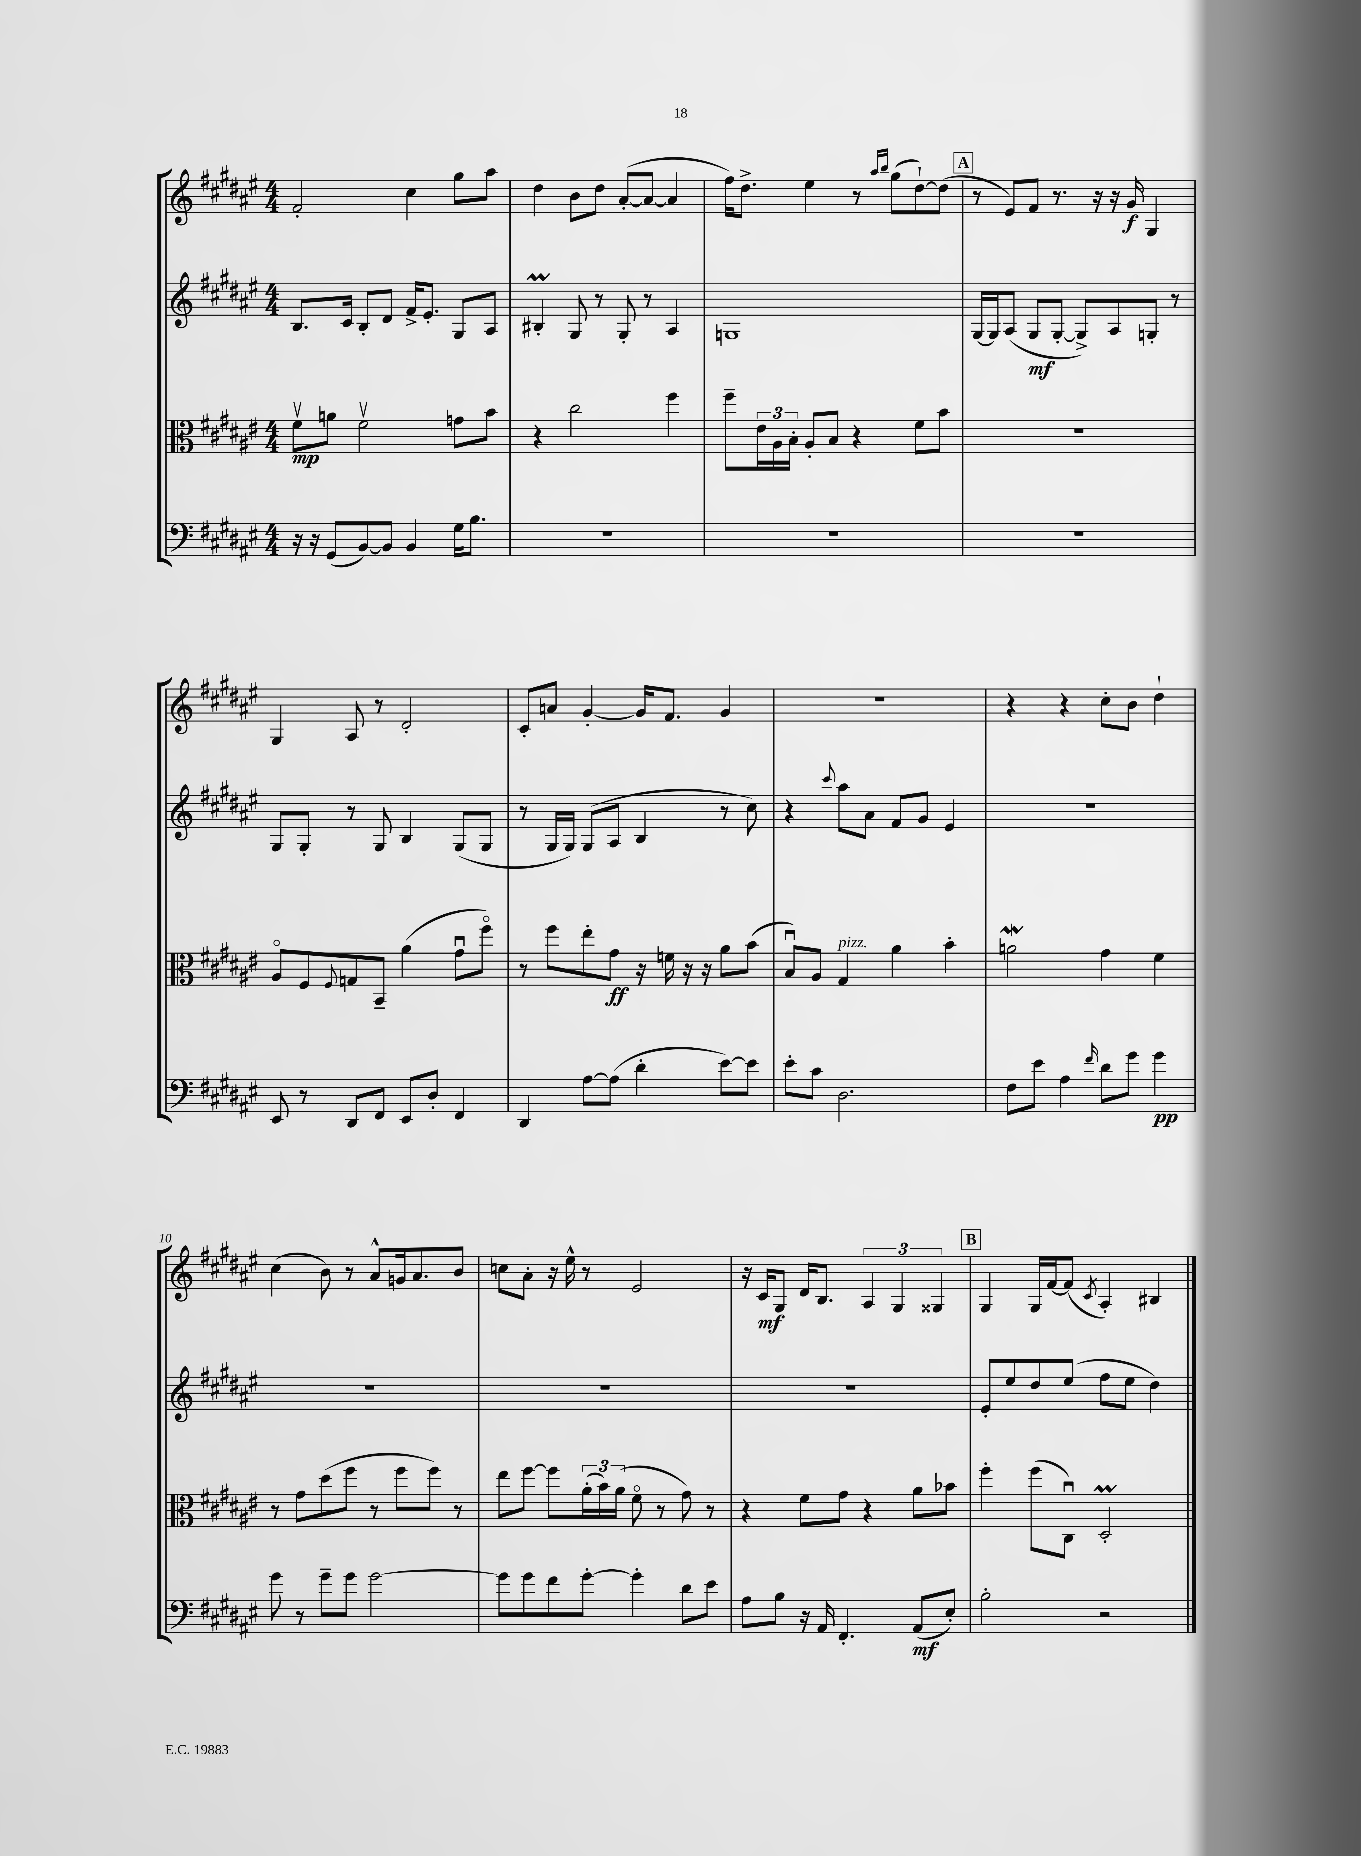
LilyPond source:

<<
\new StaffGroup <<
\new Staff = "s0" {
    \clef treble \key fis \major \numericTimeSignature \time 4/4
    fis'2-. cis''4 gis''8 ais''8 |
    dis''4 b'8 dis''8 ais'8~-.( ais'8~ ais'4 |
    fis''16) dis''8.-> eis''4 r8 \grace { ais''16 b''16 } gis''8( dis''8~-!) dis''8( |
    \mark \markup { \box "A" } r8 eis'8) fis'8 r8. r16 r16 gis'16\f gis4 |
    gis4 ais8 r8 dis'2-. |
    cis'8-. a'8 gis'4~-. gis'16 fis'8. gis'4 |
    R1 |
    r4 r4 cis''8-. b'8 dis''4-! |
    cis''4( b'8) r8 ais'8-^ g'16 ais'8. b'8 |
    c''8 ais'8-. r16 eis''16-^ r8 eis'2 |
    r16 cis'16\mf gis8 dis'16 b8. \tuplet 3/2 { ais4 gis4 gisis4 } |
    \mark \markup { \box "B" } gis4 gis16 fis'16~ fis'8( \acciaccatura { cis'8 } ais4-.) bis4 \bar "|." |
}
\new Staff = "s1" {
    \clef treble \key fis \major \numericTimeSignature \time 4/4
    b8. cis'16 b8-. dis'8 fis'16-> eis'8.-. gis8 ais8 |
    bis4-.\prall gis8 r8 gis8-. r8 ais4 |
    g1 |
    \mark \markup { \box "A" } gis16~ gis16 ais8( gis8\mf gis8~-. gis8->) ais8 g8-. r8 |
    gis8 gis8-. r8 gis8 b4 gis8( gis8 |
    r8 gis16 gis16) gis8( ais8 b4 r8 cis''8) |
    r4 \appoggiatura { cis'''8 } ais''8 ais'8 fis'8 gis'8 eis'4 |
    R1 |
    R1 |
    R1 |
    R1 |
    \mark \markup { \box "B" } eis'8-. eis''8 dis''8 eis''8( fis''8 eis''8 dis''4) \bar "|." |
}
\new Staff = "s2" {
    \clef alto \key fis \major \numericTimeSignature \time 4/4
    fis'8\upbow\mp a'8 fis'2\upbow g'8 b'8 |
    r4 cis''2 fis''4 |
    fis''8-- \tuplet 3/2 { eis'16 ais16 b16-. } ais8-. b8 r4 fis'8 b'8 |
    \mark \markup { \box "A" } r1 |
    ais8\flageolet fis8 \appoggiatura { fis8 } g8 b,8-- ais'4( gis'8\downbow fis''8\flageolet) |
    r8 fis''8 eis''8-. gis'8\ff r16 f'16 r16 r16 ais'8 b'8( |
    b8\downbow) ais8 gis4^\markup { \italic "pizz." } ais'4 b'4-. |
    a'2\mordent gis'4 fis'4 |
    r8 gis'8 dis''8( fis''8 r8 fis''8 fis''8) r8 |
    eis''8 fis''8~ fis''8 \tuplet 3/2 { ais'16-.( b'16) ais'16( } fis'8\flageolet r8 gis'8) r8 |
    r4 fis'8 gis'8 r4 ais'8 bes'8 |
    \mark \markup { \box "B" } fis''4-. fis''8( cis8\downbow) dis2-.\prall \bar "|." |
}
\new Staff = "s3" {
    \clef bass \key fis \major \numericTimeSignature \time 4/4
    r16 r16 gis,8( b,8~) b,8 b,4 gis16 b8. |
    R1 |
    R1 |
    \mark \markup { \box "A" } R1 |
    eis,8 r8 dis,8 fis,8 eis,8 dis8-. fis,4 |
    dis,4 ais8~ ais8( dis'4-. eis'8~) eis'8 |
    eis'8-. cis'8 dis2. |
    fis8 eis'8 ais4 \grace { fis'16 } dis'8 gis'8 gis'4\pp |
    gis'8 r8 gis'8-- gis'8 gis'2~ |
    gis'8 gis'8 fis'8 gis'8~-. gis'4-. dis'8 eis'8 |
    ais8 b8 r16 ais,16 fis,4.-. ais,8\mf( eis8-.) |
    \mark \markup { \box "B" } b2-. r2 \bar "|." |
}
>>
>>
\layout { \context { \Score currentBarNumber = #2 \override BarNumber.break-visibility = ##(#f #t #t) barNumberVisibility = #(every-nth-bar-number-visible 5) } }
